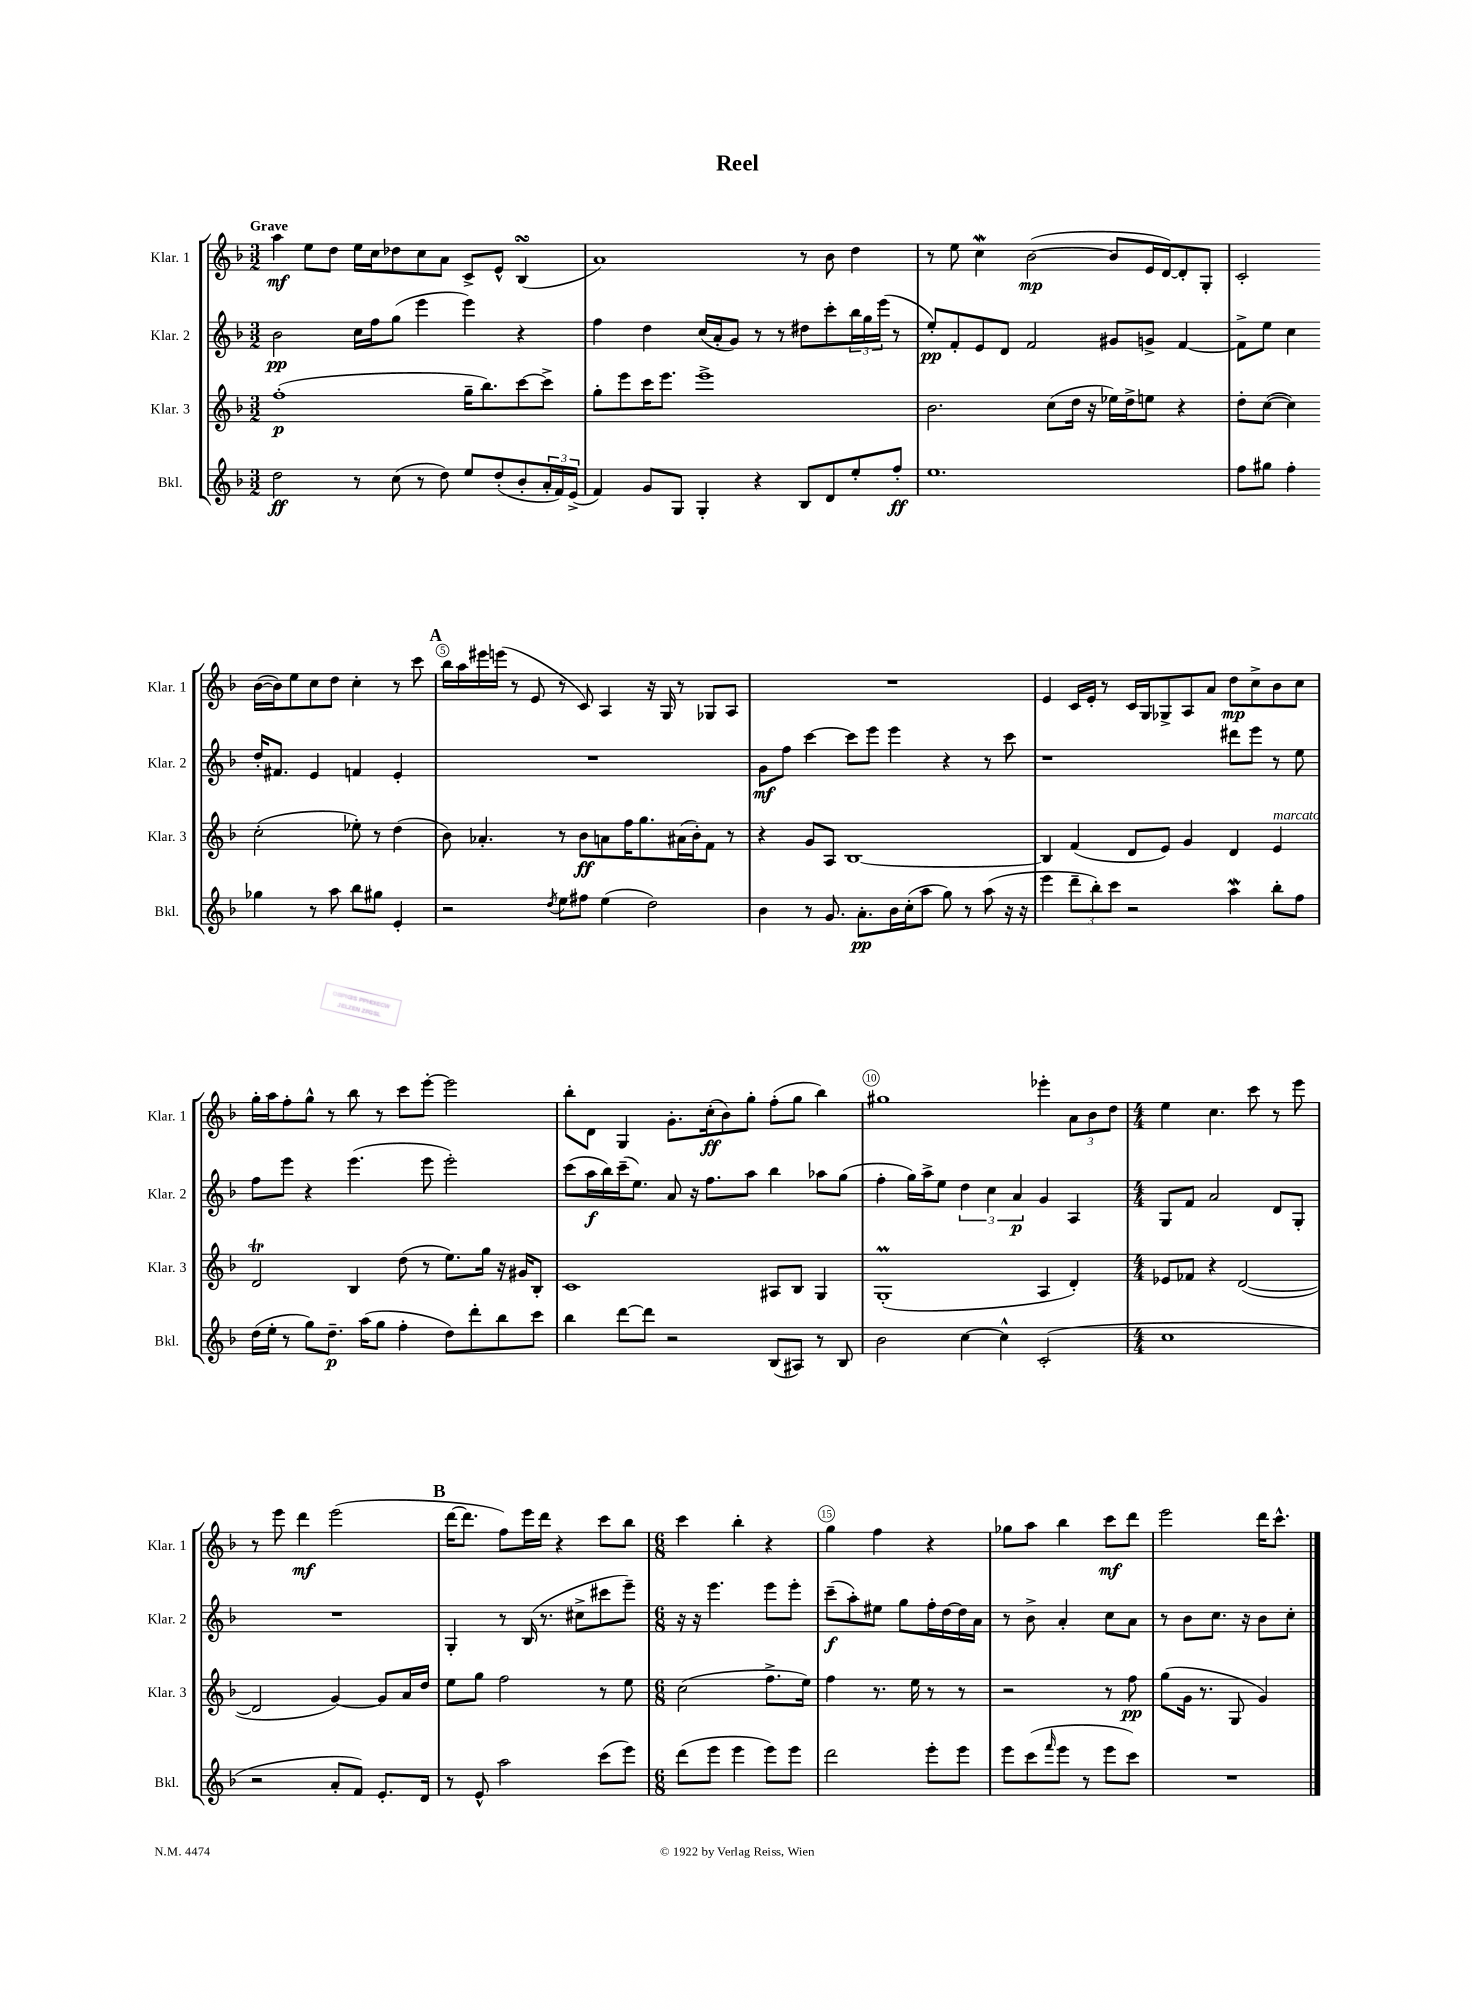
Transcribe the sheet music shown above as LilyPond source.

\header { title = "Reel" }
<<
\new StaffGroup <<
\new Staff = "s0" \with { instrumentName = "Klar. 1" shortInstrumentName = "Klar. 1" } {
    \clef treble \key f \major \numericTimeSignature \time 3/2 \tempo "Grave"
    a''4\mf e''8 d''8 e''16 c''16 des''8 c''8 a'8 c'8-> e'8-^ bes4\turn( |
    a'1) r8 bes'8 d''4 |
    r8 e''8 c''4\mordent bes'2~\mp( bes'8 e'16 d'16~) d'8-. g8-. |
    c'2-. bes'16~( bes'16) e''8 c''8 d''8 c''4-. r8 c'''8 |
    \mark \markup { \bold "A" } bes''16 a''16 eis'''16 e'''16( r8 e'8 r8 c'8) a4 r16 g16 r8 ges8 a8 |
    R1. |
    e'4 c'16 e'16-. r8 c'16 g16 ges8-> a8 a'8 d''8\mp c''8-> bes'8 c''8 |
    g''16-. a''16 f''8-. g''8-^ r8 bes''8 r8 c'''8 e'''8~-. e'''2 |
    bes''8-. d'8 g4 g'8.-. c''16-.\ff( bes'8) g''8-. f''8-.( g''8 bes''4) |
    gis''1 ees'''4-. \tuplet 3/2 { a'8 bes'8 d''8 } |
    \numericTimeSignature \time 4/4 e''4 c''4. c'''8 r8 e'''8 |
    r8 e'''8 d'''4\mf e'''2( |
    \mark \markup { \bold "B" } d'''16~ d'''8. f''8) e'''16 d'''16 r4 c'''8 bes''8 |
    \numericTimeSignature \time 6/8 c'''4 bes''4-. r4 |
    g''4 f''4 r4 |
    ges''8 a''8 bes''4 c'''8\mf d'''8 |
    e'''2 d'''16 c'''8.-^ \bar "|." |
}
\new Staff = "s1" \with { instrumentName = "Klar. 2" shortInstrumentName = "Klar. 2" } {
    \clef treble \key f \major \numericTimeSignature \time 3/2
    bes'2\pp c''16 f''16 g''8( e'''4 e'''4) r4 |
    f''4 d''4 c''16( a'16-. g'8) r8 r8 dis''8 c'''8-. \tuplet 3/2 { bes''16 g''16 e'''16( } r8 |
    e''8-.\pp) f'8-. e'8 d'8 f'2 gis'8 g'8-> f'4~ |
    f'8-> e''8 c''4 d''16-. fis'8. e'4 f'4 e'4-. |
    \mark \markup { \bold "A" } R1. |
    g'8\mf f''8 c'''4~ c'''8 e'''8 e'''4 r4 r8 c'''8 |
    r1 dis'''8 e'''8 r8 e''8 |
    f''8 e'''8 r4 e'''4.( e'''8 e'''2-.) |
    c'''8( a''16\f bes''16) c'''16--( e''8.) a'8 r16 f''8. a''8 bes''4 aes''8 g''8( |
    f''4-. g''16) a''16-> e''8 \tuplet 3/2 { d''4 c''4 a'4\p } g'4 a4 |
    \numericTimeSignature \time 4/4 g8 f'8 a'2 d'8 g8-. |
    R1 |
    \mark \markup { \bold "B" } g4-. r8 bes16( r8. cis''8-> cis'''8 e'''8--) |
    \numericTimeSignature \time 6/8 r16 r16 e'''4. e'''8 e'''8-. |
    c'''8--\f( a''8-.) eis''8 g''8 f''16-. d''16~ d''16 a'16 |
    r8 bes'8-> a'4-. c''8 a'8 |
    r8 bes'8 c''8. r16 bes'8 c''8-. \bar "|." |
}
\new Staff = "s2" \with { instrumentName = "Klar. 3" shortInstrumentName = "Klar. 3" } {
    \clef treble \key f \major \numericTimeSignature \time 3/2
    f''1-.\p( g''16-- bes''8.) c'''8~ c'''8-> |
    g''8-. e'''8 c'''16 e'''8. e'''1-> |
    bes'2. c''8( d''16 r16 ees''16) d''16-> e''8 r4 |
    d''8-. c''8~( c''4) c''2-.( ees''8-.) r8 d''4( |
    \mark \markup { \bold "A" } bes'8) aes'4.-. r8 bes'8\ff a'8 f''16 g''8. ais'16( bes'16-.) f'8 r8 |
    r4 g'8 a8 bes1~ |
    bes4 f'4( d'8 e'8) g'4 d'4 e'4^\markup { \italic "marcato" } |
    d'2\trill bes4 d''8( r8 e''8.) g''16 r16 gis'16 bes8-. |
    c'1 ais8 bes8 g4 |
    g1-.\prall( a4 d'4-.) |
    \numericTimeSignature \time 4/4 ees'8 fes'8 r4 d'2~( |
    d'2 g'4~) g'8 a'16 d''16 |
    \mark \markup { \bold "B" } e''8 g''8 f''2 r8 e''8 |
    \numericTimeSignature \time 6/8 c''2( f''8.-> e''16) |
    f''4 r8. e''16 r8 r8 |
    r2 r8 f''8\pp |
    g''8( g'16 r8. g8 g'4) \bar "|." |
}
\new Staff = "s3" \with { instrumentName = "Bkl." shortInstrumentName = "Bkl." } {
    \clef treble \key f \major \numericTimeSignature \time 3/2
    d''2\ff r8 c''8( r8 d''8) e''8 d''8-.( bes'8-. \tuplet 3/2 { a'16-. f'16) e'16->( } |
    f'4) g'8 g8 g4-. r4 bes8 d'8 e''8-. f''8-.\ff |
    e''1. |
    f''8 gis''8 f''4-. ges''4 r8 a''8 bes''8 gis''8 e'4-. |
    \mark \markup { \bold "A" } r2 \acciaccatura { d''8 } e''8 fis''8 e''4( d''2) |
    bes'4 r8 g'8. a'8.-.\pp bes'16 c''16-.( a''8 g''8) r8 a''8( r16 r16 |
    e'''4 \tuplet 3/2 { d'''8-- bes''8-.) c'''8 } r2 a''4\mordent bes''8-. f''8 |
    d''16( e''16-. r8 g''8) d''8.--\p a''16( g''8 f''4-. d''8) d'''8-. bes''8 c'''8 |
    bes''4 d'''8~ d'''8 r2 bes8( ais8) r8 bes8 |
    bes'2 c''4~ c''4-^ c'2-.( |
    \numericTimeSignature \time 4/4 c''1 |
    r2 a'8-. f'8) e'8.-. d'16 |
    \mark \markup { \bold "B" } r8 e'8-^ a''2 c'''8( e'''8) |
    \numericTimeSignature \time 6/8 d'''8( e'''8 e'''4 e'''8) e'''8 |
    d'''2 e'''8-. e'''8 |
    e'''8 c'''8( \grace { f'''16 } e'''8 r8 e'''8 c'''8) |
    R2. \bar "|." |
}
>>
>>
\layout { \context { \Score \override BarNumber.break-visibility = ##(#f #t #t) barNumberVisibility = #(every-nth-bar-number-visible 5) \override BarNumber.stencil = #(make-stencil-circler 0.1 0.3 ly:text-interface::print) } }
